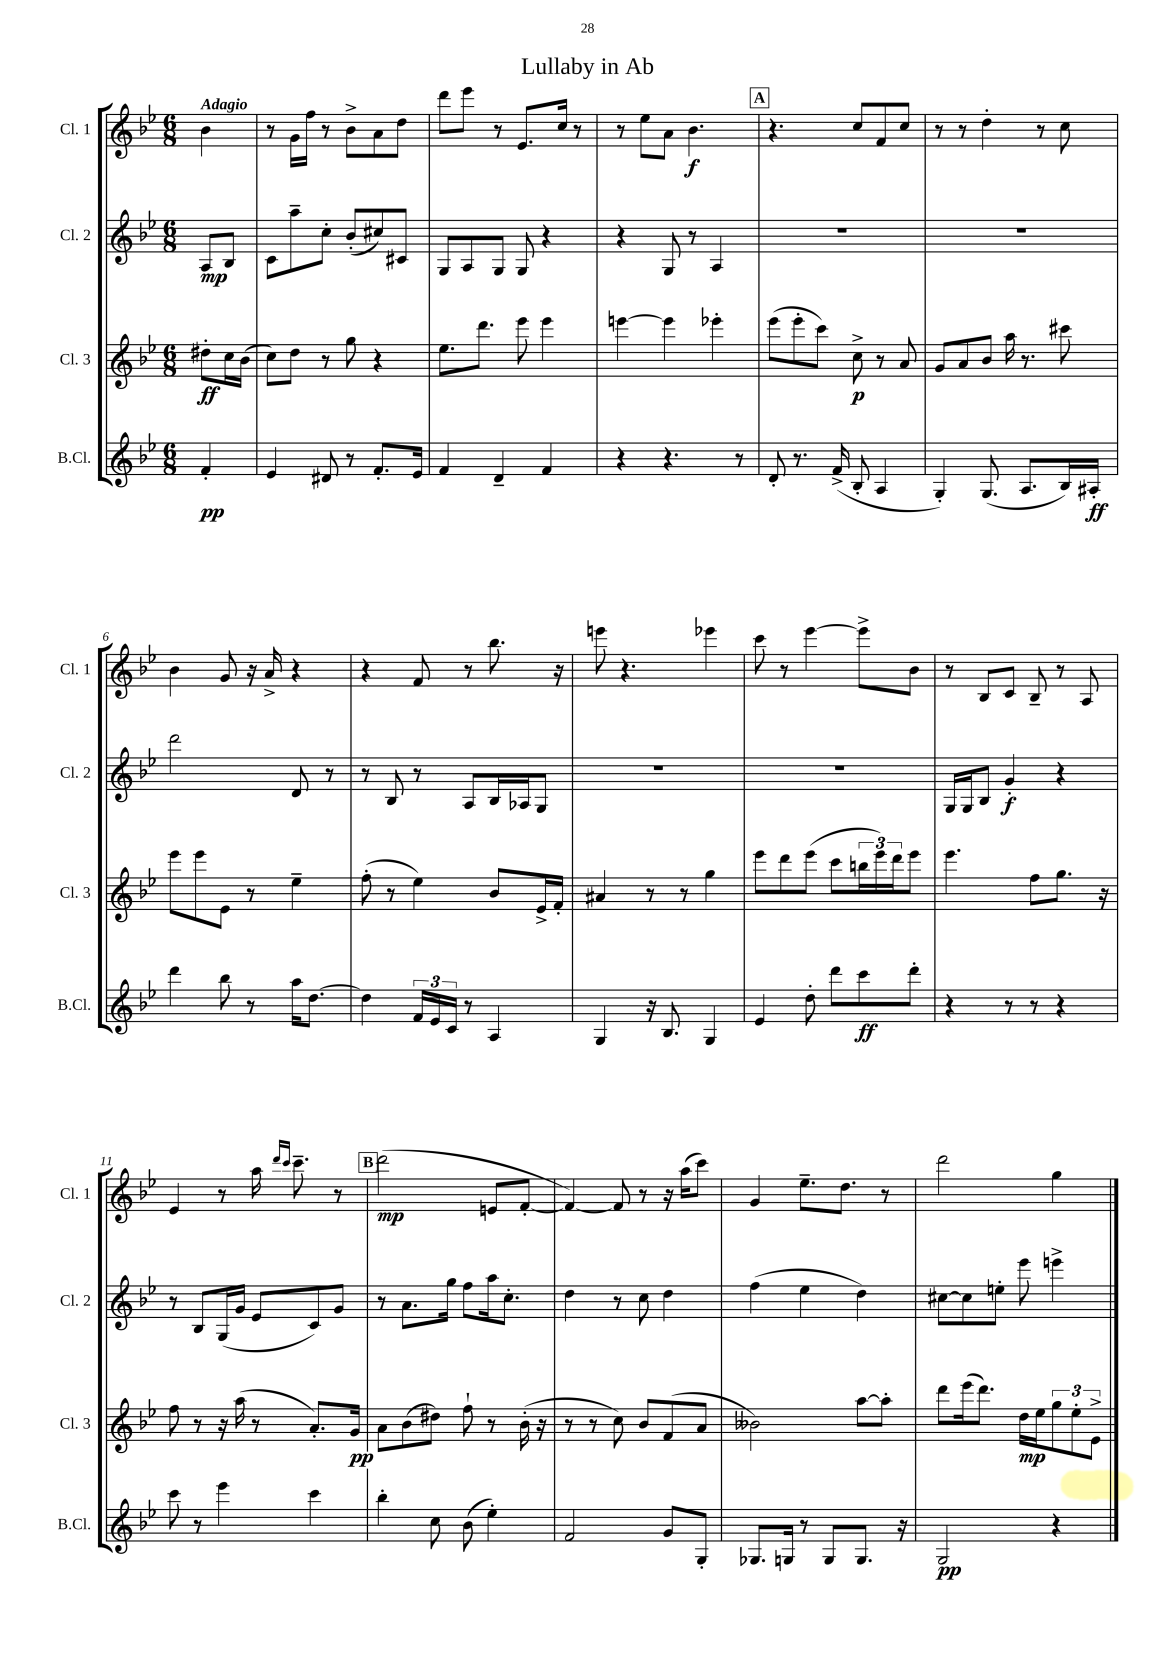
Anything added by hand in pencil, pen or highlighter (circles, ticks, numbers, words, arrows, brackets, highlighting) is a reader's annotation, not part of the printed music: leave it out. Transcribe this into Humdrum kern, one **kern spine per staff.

**kern	**kern	**kern	**kern
*staff4	*staff3	*staff2	*staff1
*clefG2	*clefG2	*clefG2	*clefG2
*k[b-e-]	*k[b-e-]	*k[b-e-]	*k[b-e-]
*M6/8	*M6/8	*M6/8	*M6/8
4f'	8dd#'	8A	4b-
.	16cc	8B-	.
.	(16b-	.	.
=	=	=	=
4e-	8cc)	8c	8r
.	8dd	8aa~	16g
.	.	.	16ff
8d#	8r	8cc'	8r
8r	8gg	(8b-'	8b-^
8.f'	4r	8cc#)	8a
.	.	8c#	8dd
16e-	.	.	.
=	=	=	=
4f	8.ee-	8G	8ddd
.	.	8A	8eee-
.	8.ddd	.	.
4d~	.	8G	8r
.	8eee-	8G	8.e-
4f	4eee-	4r	.
.	.	.	16cc
.	.	.	8r
=	=	=	=
4r	[4eee	4r	8r
.	.	.	8ee-
4.r	4eee]	8G	8a
.	.	8r	4.b-
.	4eee-'	4A	.
8r	.	.	.
=	=	=	=
8d'	(8eee-	2.r	4.r
8.r	8eee-'	.	.
.	8ccc)	.	.
(16f^	.	.	.
8B-'	8cc^	.	8cc
4A	8r	.	8f
.	8a	.	8cc
=	=	=	=
4G')	8g	2.r	8r
.	8a	.	8r
(8.G	8b-	.	4dd'
.	16aa	.	.
8.A	8.r	.	.
.	.	.	8r
16B-)	8ccc#	.	8cc
16A#'	.	.	.
=	=	=	=
4ddd	8eee-	2ddd	4b-
.	8eee-	.	.
8bb-	8e-	.	8g
8r	8r	.	16r
.	.	.	16a^
16aa	4ee-~	8d	4r
[8.dd	.	.	.
.	.	8r	.
=	=	=	=
4dd]	(8ff'	8r	4r
.	8r	8B-	.
24f	4ee-)	8r	8f
24e-	.	.	.
24c	.	.	.
8r	.	8A	8r
4A	8b-	16B-	8.bb-
.	.	16A-	.
.	16e-^	8G	.
.	16f'	.	16r
=	=	=	=
4G	4a#	2.r	8eee
.	.	.	4.r
16r	8r	.	.
8.B-	.	.	.
.	8r	.	.
4G	4gg	.	4eee-
=	=	=	=
4e-	8eee-	2.r	8ccc
.	8ddd	.	8r
8dd'	(8eee-	.	[4eee-
8ddd	8ccc	.	.
8ccc	24bb	.	8eee-^]
.	24eee-)	.	.
.	24ddd	.	.
8ddd'	8eee-	.	8b-
=	=	=	=
4r	4.eee-	16G	8r
.	.	16G	.
.	.	8B-	8B-
8r	.	4g'	8c
8r	8ff	.	8B-~
4r	8.gg	4r	8r
.	.	.	8A
.	16r	.	.
=	=	=	=
8ccc	8ff	8r	4e-
8r	8r	8B-	.
4eee-	16r	(16G	8r
.	(16aa	16g	.
.	8r	8e-	16aa
.	.	.	16qqddd
.	.	.	16qqccc
.	.	.	8.ccc~
4ccc	8.a')	8c)	.
.	.	8g	8r
.	16g	.	.
=	=	=	=
4bb-'	8a	8r	(2ddd
.	(8b-	8.a	.
8cc	8dd#)	.	.
.	.	16gg	.
(8b-	8ff`	8ff	.
4ee-')	8r	16aa	8e
.	.	8.cc'	.
.	(16b-'	.	[8f'
.	16r	.	.
=	=	=	=
2f	8r	4dd	4f_)
.	8r	.	.
.	8cc)	8r	8f]
.	8b-	8cc	8r
8g	(8f	4dd	16r
.	.	.	(16aa
8G'	8a	.	8ccc)
=	=	=	=
8.G-	2b--)	(4ff	4g
16G	.	.	.
8r	.	4ee-	8.ee-~
8G	.	.	.
.	.	.	8.dd
8.G	[8aa	4dd)	.
.	8aa']	.	8r
16r	.	.	.
=	=	=	=
2G	8ddd	[8cc#	2ddd
.	(16eee-	8cc#]	.
.	8.ddd)	.	.
.	.	8ee'	.
.	16dd	8eee-	.
.	16ee-	.	.
4r	12gg	4eee^	4gg
.	12ee-'	.	.
.	12e-^	.	.
==	==	==	==
*-	*-	*-	*-
